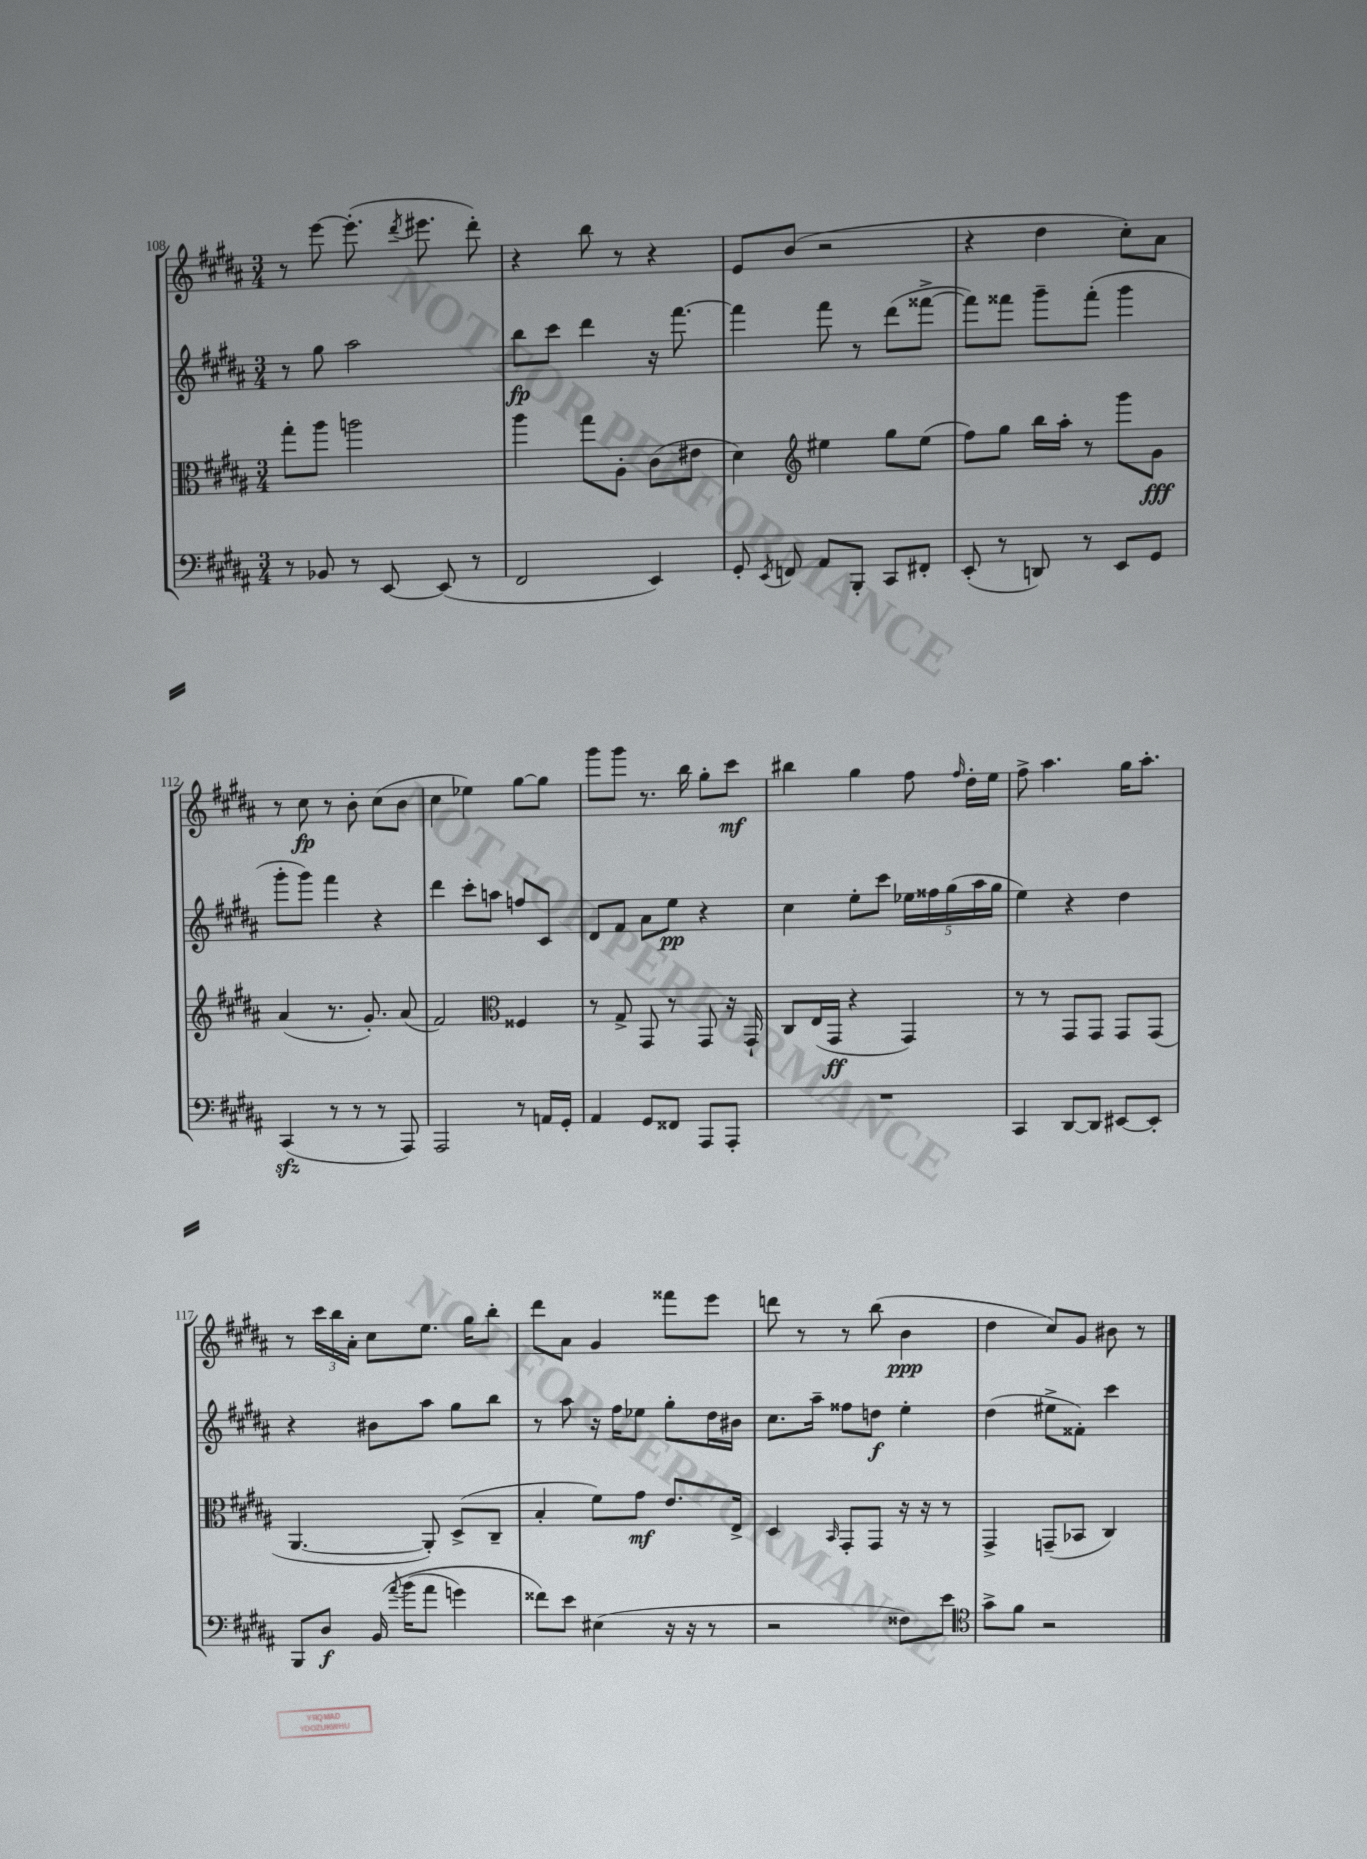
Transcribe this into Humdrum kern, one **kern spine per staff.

**kern	**dynam	**kern	**dynam	**kern	**dynam	**kern	**dynam
*part4	*part4	*part3	*part3	*part2	*part2	*part1	*part1
*staff4	*staff4	*staff3	*staff3	*staff2	*staff2	*staff1	*staff1
*clefF4	*	*clefC3	*	*clefG2	*	*clefG2	*
*k[f#c#g#d#a#]	*	*k[f#c#g#d#a#]	*	*k[f#c#g#d#a#]	*	*k[f#c#g#d#a#]	*
*M3/4	*	*M3/4	*	*M3/4	*	*M3/4	*
=108	=108	=108	=108	=108	=108	=108	=108
8r	.	8gg#'\L	.	8r	.	8r	.
8BB-X/	.	8aa#\J	.	8gg#\	.	[8eee\	.
8r	.	2aan\	.	2aa#\	.	(8.eee'\]	.
[8EE/	.	.	.	.	.	.	.
.	.	.	.	.	.	8qddd#/	.
.	.	.	.	.	.	8.eee#X\	.
(8EE/]	.	.	.	.	.	.	.
8r	.	.	.	.	.	8ddd#'\)	.
=109	=109	=109	=109	=109	=109	=109	=109
2FF#/	.	4aa#\	.	8bb\L	fp	4r	.
.	.	.	.	8ccc#\J	.	.	.
.	.	8gg#\L	.	4ddd#\	.	8bb\	.
.	.	8A#'\J	.	.	.	8r	.
4EE/)	.	(8c#\L	.	16r	.	4r	.
.	.	.	.	[8.fff#\	.	.	.
.	.	8e#X\J	.	.	.	.	.
=110	=110	=110	=110	=110	=110	=110	=110
8GG#'/	.	4d#\)	.	4fff#\]	.	8e/L	.
8qEE/	.	.	.	.	.	.	.
8FFn/	.	.	.	.	.	(8b/J	.
*	*	*clefG2	*	*	*	*	*
8AA#/L	.	4ee#X\	.	8fff#\	.	2r	.
8BBB'/J	.	.	.	8r	.	.	.
8CC#/L	.	8gg#\L	.	(8ddd#\L	.	.	.
8FF#X'/J	.	(8ee#\J	.	[8fff##X^\J	.	.	.
=111	=111	=111	=111	=111	=111	=111	=111
(8EE'/	.	8ff#\L)	.	8fff##\L])	.	4r	.
8r	.	8gg#\J	.	8fff##X\J	.	.	.
8DDn/)	.	16bb\LL	.	8ggg#~\L	.	4dd#\	.
.	.	16aa#'\JJ	.	.	.	.	.
8r	.	8r	.	(8fff##'\J	.	.	.
8EE/L	.	8ggg#\L	.	4ggg#\	.	8cc#'\L)	.
8GG#/J	.	8g#\J	fff	.	.	8a#\J	.
!!LO:LB:g=z
=112	=112	=112	=112	=112	=112	=112	=112
(4CC#zz/	.	(4a#/	.	8ggg#'\L	.	8r	.
.	.	.	.	8ggg#\J)	.	8cc#\	fp
8r	.	8.r	.	4fff#\	.	8r	.
8r	.	.	.	.	.	8b'\	.
.	.	8.g#'/)	.	.	.	.	.
8r	.	.	.	4r	.	(8cc#\L	.
8AAA#/)	.	(8a#/	.	.	.	8b\J	.
=113	=113	=113	=113	=113	=113	=113	=113
2AAA#/	.	2f#/)	.	4ddd#\	.	4cc#\	.
.	.	.	.	8ccc#'\L	.	4ee-X\)	.
.	.	.	.	8aan\J	.	.	.
*	*	*clefC3	*	*	*	*	*
8r	.	4F##X/	.	8ffn/L	.	[8gg#\L	.
16AAn/LL	.	.	.	8c#/J	.	8gg#\J]	.
16GG#'/JJ	.	.	.	.	.	.	.
=114	=114	=114	=114	=114	=114	=114	=114
4AA#/	.	8r	.	8d#/L	.	8ggg#\L	.
.	.	8G#^/	.	8f#/J	.	8ggg#\J	.
8GG#/L	.	8GG#/	.	8a#\L	.	8.r	.
8FF##X/J	.	8r	.	8ee\J	pp	.	.
.	.	.	.	.	.	16bb\	.
8AAA#/L	.	8GG#/	.	4r	.	8gg#'\L	.
8AAA#'/J	.	16r	.	.	.	8ccc#\J	mf
.	.	16GG#`/	.	.	.	.	.
=115	=115	=115	=115	=115	=115	=115	=115
2.r	.	8C#/L	.	4cc#\	.	4bb#X\	.
.	.	(16E/L	.	.	.	.	.
.	.	16GG#/JJ	ff	.	.	.	.
.	.	4r	.	8ee'\L	.	4gg#\	.
.	.	.	.	8ccc#\J	.	.	.
.	.	4GG#/)	.	20ee-X\LL	.	8ff#\	.
.	.	.	.	20ff##X\	.	.	.
.	.	.	.	(20gg#\	.	.	.
.	.	.	.	.	.	16qqff#/	.
.	.	.	.	.	.	16dd#'\LL	.
.	.	.	.	20aa#\	.	.	.
.	.	.	.	.	.	16ee\JJ	.
.	.	.	.	20gg#\JJ	.	.	.
=116	=116	=116	=116	=116	=116	=116	=116
4CC#/	.	8r	.	4ee\)	.	8ff#^\	.
.	.	8r	.	.	.	4.aa#\	.
[8DD#/L	.	8GG#/L	.	4r	.	.	.
8DD#/J]	.	8GG#/J	.	.	.	.	.
[8EE#X/L	.	8GG#/L	.	4dd#\	.	16gg#\KL	.
.	.	.	.	.	.	8.aa#'\J	.
8EE#'/J]	.	(8GG#/J	.	.	.	.	.
!!LO:LB:g=z
=117	=117	=117	=117	=117	=117	=117	=117
8BBB/L	.	[4.AA#/	.	4r	.	8r	.
8D#/J	f	.	.	.	.	24ccc#\LL	.
.	.	.	.	.	.	24bb\	.
.	.	.	.	.	.	24a#'\JJ	.
(16BB/	.	.	.	8b#X\L	.	8cc#\L	.
8qa#/	.	.	.	.	.	.	.
(16b\KL	.	.	.	.	.	.	.
8a#\J	.	8AA#'/])	.	8aa#\J	.	8.ee\J	.
4gn\)	.	(8D#^/L	.	8gg#\L	.	.	.
.	.	.	.	.	.	16gg#\KL	.
.	.	8C#~/J	.	8bb\J	.	8bb'\J	.
=118	=118	=118	=118	=118	=118	=118	=118
8f##X\L)	.	4B'/	.	8r	.	8ddd#\L	.
8e\J	.	.	.	8aa#\	.	8a#\J	.
(4E#X\	.	8f#\L)	.	16r	.	4g#/	.
.	.	.	.	16ff#\KL	.	.	.
.	.	8g#\J	mf	8ee-X\J	.	.	.
16r	.	8.e/L	.	8gg#'\L	.	8fff##X\L	.
16r	.	.	.	.	.	.	.
8r	.	.	.	16dd#\L	.	8eee\J	.
.	.	16E^/Jk	.	16b#X\JJ	.	.	.
=119	=119	=119	=119	=119	=119	=119	=119
2r	.	4D#/	.	8.cc#\L	.	8dddn\	.
.	.	.	.	.	.	8r	.
.	.	.	.	16aa#~\Jk	.	.	.
.	.	16qqBB/	.	.	.	.	.
.	.	8GG#'/L	.	8ff##X\L	.	8r	.
.	.	8GG#/J	.	8ddn\J	f	(8bb\	.
8F##X\L)	.	16r	.	4ee'\	.	4b\	ppp
.	.	16r	.	.	.	.	.
8e\J	.	8r	.	.	.	.	.
=120	=120	=120	=120	=120	=120	=120	=120
*clefC4	*	*	*	*	*	*	*
8g#^\L	.	4GG#^/	.	(4dd#\	.	4dd#\	.
8f#\J	.	.	.	.	.	.	.
2r	.	(8GGn~/L	.	8ee#X^\L	.	8cc#/L)	.
.	.	8BB-X/J	.	8f##X'\J)	.	8g#/J	.
.	.	4C#/)	.	4ccc#\	.	8b#X\	.
.	.	.	.	.	.	8r	.
==	==	==	==	==	==	==	==
*-	*-	*-	*-	*-	*-	*-	*-
